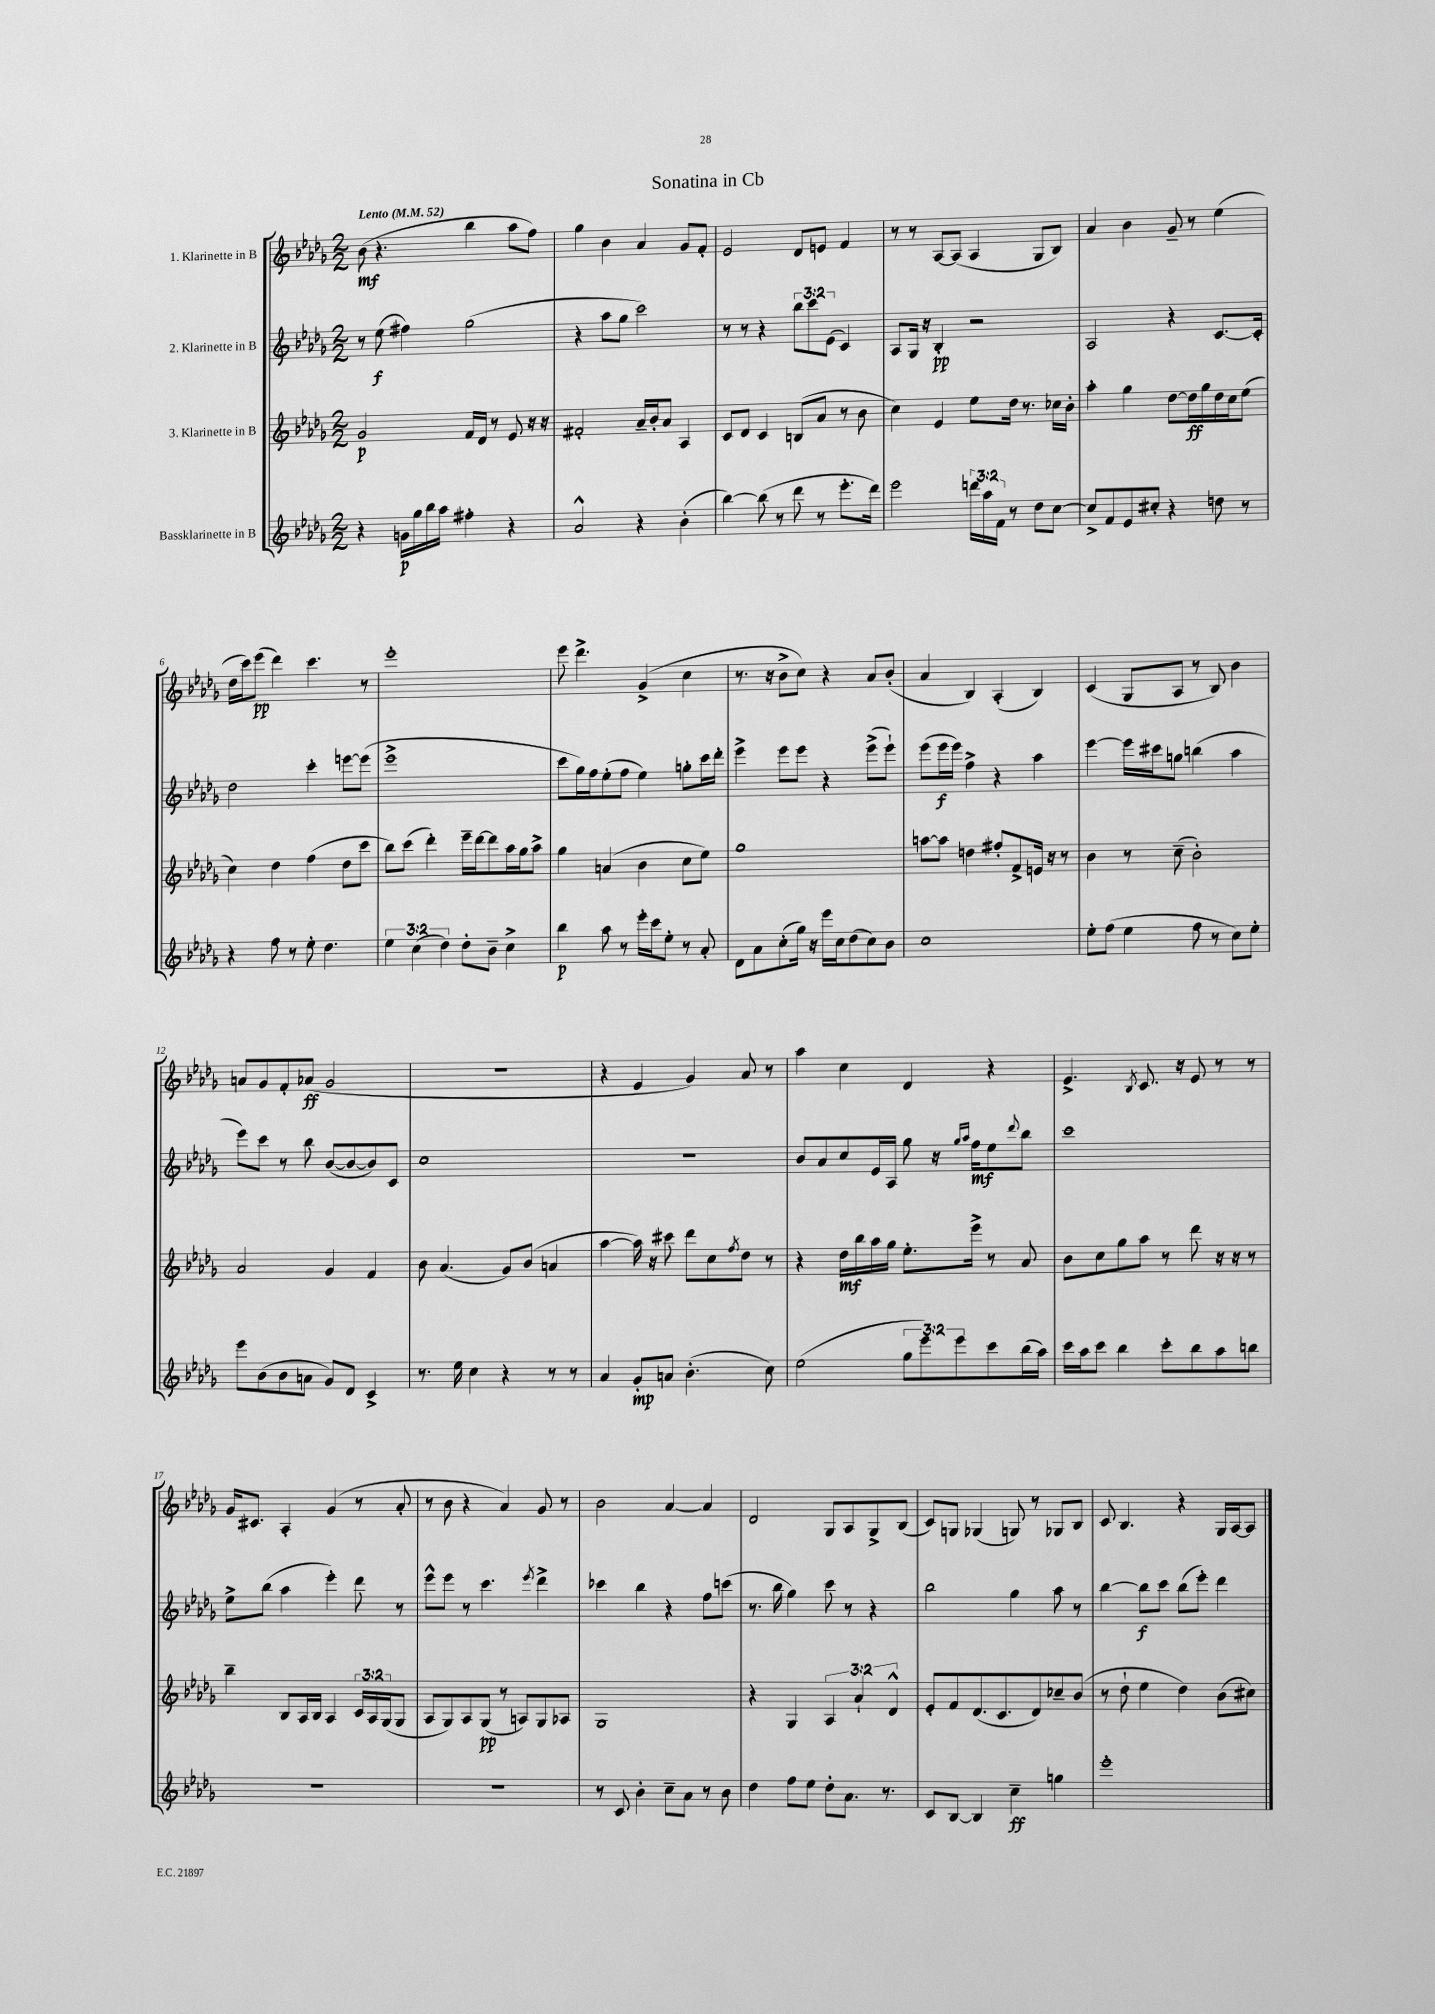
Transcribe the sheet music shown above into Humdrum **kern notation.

**kern	**dynam	**kern	**dynam	**kern	**dynam	**kern	**dynam
*part4	*part4	*part3	*part3	*part2	*part2	*part1	*part1
*staff4	*staff4	*staff3	*staff3	*staff2	*staff2	*staff1	*staff1
*I"Bassklarinette in B	*	*I"3. Klarinette in B	*	*I"2. Klarinette in B	*	*I"1. Klarinette in B	*
*clefG2	*	*clefG2	*	*clefG2	*	*clefG2	*
*k[b-e-a-d-g-]	*	*k[b-e-a-d-g-]	*	*k[b-e-a-d-g-]	*	*k[b-e-a-d-g-]	*
*M2/2	*	*M2/2	*	*M2/2	*	*M2/2	*
*MM52	*	*MM52	*	*MM52	*	*MM52	*
=1	=1	=1	=1	=1	=1	=1	=1
!	!	!	!	!	!	!LO:TX:a:B:t=Lento	!
4r	.	2g-/	p	8r	.	(8b-\	mf
.	.	.	.	(8ee-\	f	4.r	.
16gn\LL	p	.	.	4ff#X\)	.	.	.
16gg-\	.	.	.	.	.	.	.
16bb-\	.	.	.	.	.	.	.
16aa-\JJ	.	.	.	.	.	.	.
4ff#X'\	.	16f/LL	.	(2gg-\	.	4bb-\	.
.	.	16d-/JJ	.	.	.	.	.
.	.	8r	.	.	.	.	.
4r	.	8e-/	.	.	.	8aa-\L	.
.	.	16r	.	.	.	8ff\J)	.
.	.	16r	.	.	.	.	.
=2	=2	=2	=2	=2	=2	=2	=2
2a-^^/	.	2f#X'/	.	4r	.	4gg-\	.
.	.	.	.	8aa-\L	.	4b-\	.
.	.	.	.	8gg-\J	.	.	.
4r	.	16a-~/LL	.	2ccc\)	.	4a-/	.
.	.	16b-'/J	.	.	.	.	.
.	.	8a-/J	.	.	.	.	.
(4b-'\	.	4A-/	.	.	.	8g-/L	.
.	.	.	.	.	.	8f'/J	.
=3	=3	=3	=3	=3	=3	=3	=3
[4bb-\)	.	8c/L	.	8r	.	2e-/	.
.	.	8d-/J	.	8r	.	.	.
(8bb-\]	.	4c/	.	4r	.	.	.
8r	.	.	.	.	.	.	.
8ddd-\	.	(8Bn/L	.	12bb-\L	.	8d-/L	.
.	.	.	.	12ccc\	.	.	.
8r	.	8a-/J	.	.	.	8en/J	.
.	.	.	.	(12e-\J	.	.	.
8.eee-'\L	.	8r	.	4c/)	.	4f/	.
.	.	8b-\	.	.	.	.	.
16ddd-\Jk)	.	.	.	.	.	.	.
=4	=4	=4	=4	=4	=4	=4	=4
2eee-\	.	4cc\)	.	8A-/L	.	8r	.
.	.	.	.	16G-/Jk	.	8r	.
.	.	.	.	16r	.	.	.
.	.	4e-/	.	4B-'/	pp	[8A-/L	.
.	.	.	.	.	.	(8A-/J]	.
24dddn\LL	.	8ee-\L	.	2r	.	4A-/	.
24aa-\	.	.	.	.	.	.	.
24f\JJ	.	.	.	.	.	.	.
8r	.	16dd-\Jk	.	.	.	.	.
.	.	8.r	.	.	.	.	.
8dd-\L	.	.	.	.	.	8G-/L	.
[8cc\J	.	16cc-X\LL	.	.	.	8B-/J)	.
.	.	16b-'\JJ	.	.	.	.	.
=5	=5	=5	=5	=5	=5	=5	=5
8cc^/L]	.	4aa-'\	.	2A-/	.	4a-/	.
8f/	.	.	.	.	.	.	.
8e-/	.	4gg-\	.	.	.	4b-\	.
8cc#X'/J	.	.	.	.	.	.	.
4r	.	[8dd-\L	.	4r	.	8g-~/	.
.	.	16dd-\L]	ff	.	.	8r	.
.	.	16gg-\	.	.	.	.	.
8ddn\	.	16dd-\	.	[8.c/L	.	(4ee-\	.
.	.	16cc\J	.	.	.	.	.
8r	.	(8ee-\J	.	.	.	.	.
.	.	.	.	16c'/Jk]	.	.	.
!!LO:LB:g=z
=6	=6	=6	=6	=6	=6	=6	=6
4r	.	4cc\)	.	2dd-\	.	16dd-\LL	.
.	.	.	.	.	.	16ccc\J)	.
.	.	.	.	.	.	(8eee-\J	pp
8ff\	.	4dd-\	.	.	.	4ddd-\)	.
8r	.	.	.	.	.	.	.
8ee-'\	.	(4ff\	.	4ccc'\	.	4.ccc\	.
4.dd-\	.	.	.	.	.	.	.
.	.	8dd-\L	.	[8eeen\L	.	.	.
.	.	8ccc\J	.	(8eee\J]	.	8r	.
=7	=7	=7	=7	=7	=7	=7	=7
6ee-\	.	8bb-\L)	.	1eee-^	.	1eee-'	.
.	.	(8ccc\J	.	.	.	.	.
(6cc\	.	.	.	.	.	.	.
.	.	4ddd-'\)	.	.	.	.	.
6dd-\)	.	.	.	.	.	.	.
8dd-'\L	.	16eee-~\LL	.	.	.	.	.
.	.	[16ddd-\J	.	.	.	.	.
8b-~\J	.	8ddd-\]	.	.	.	.	.
4cc^\	.	16aa-\L	.	.	.	.	.
.	.	16gg-\J	.	.	.	.	.
.	.	8aa-^\J	.	.	.	.	.
=8	=8	=8	=8	=8	=8	=8	=8
4bb-\	p	4gg-\	.	8ccc\L	.	8eee-\	.
.	.	.	.	16gg-\L)	.	4.ddd-^\	.
.	.	.	.	16ff\J	.	.	.
8aa-\	.	(4an/	.	(8ee-'\	.	.	.
8r	.	.	.	8ff\J	.	.	.
16eee-'\LL	.	4b-\	.	4ee-\)	.	(4g-^/	.
16ccc\J	.	.	.	.	.	.	.
8ee-'\J	.	.	.	.	.	.	.
8r	.	8cc\L	.	8ggn'\L	.	4cc\	.
8a-'/	.	8ee-\J)	.	16ccc\L	.	.	.
.	.	.	.	16ddd-'\JJ	.	.	.
=9	=9	=9	=9	=9	=9	=9	=9
8d-\L	.	1gg-	.	4eee-^\	.	8.r	.
8a-\	.	.	.	.	.	.	.
.	.	.	.	.	.	16r	.
(8cc'\	.	.	.	8eee-\L	.	8b-^\L	.
16gg-\Jk)	.	.	.	8eee-\J	.	8cc\J)	.
16r	.	.	.	.	.	.	.
16eee-\LL	.	.	.	4r	.	4r	.
16cc\J	.	.	.	.	.	.	.
(8dd-\	.	.	.	.	.	.	.
8cc\)	.	.	.	(8eee-^\L	.	8a-/L	.
8b-\J	.	.	.	8eee-`\J)	.	(8b-'/J	.
=10	=10	=10	=10	=10	=10	=10	=10
1cc	.	[8aan\L	.	(8eee-\L	.	4a-/	.
.	.	8aa\J]	.	16eee-\L	f	.	.
.	.	.	.	16eee-\JJ)	.	.	.
.	.	4ddn\	.	4ff^\	.	4B-/)	.
.	.	8ff#X'/L	.	4r	.	(4A-'/	.
.	.	8f^/	.	.	.	.	.
.	.	16en/Jk	.	4aa-\	.	4B-/)	.
.	.	16r	.	.	.	.	.
.	.	8r	.	.	.	.	.
=11	=11	=11	=11	=11	=11	=11	=11
8ee-'\L	.	4b-\	.	[4eee-\	.	(4c/	.
(8ff\J	.	.	.	.	.	.	.
4ee-\	.	8r	.	16eee-\LL]	.	8G-/L	.
.	.	.	.	16ccc#X\J	.	.	.
.	.	(8cc~\	.	8ggn\J	.	8A-/J	.
8ff\	.	2b-'\)	.	(4bbn\	.	8r	.
8r	.	.	.	.	.	8B-/)	.
8cc\L)	.	.	.	4aa-\	.	4b-\	.
8ee-'\J	.	.	.	.	.	.	.
!!LO:LB:g=z
=12	=12	=12	=12	=12	=12	=12	=12
8eee-\L	.	2a-/	.	8eee-\L)	.	8an/L	.
(8b-\	.	.	.	8ccc\J	.	8g-/	.
8b-\	.	.	.	8r	.	8f'/	.
8an\J	.	.	.	8bb-\	.	(8a-X/J	ff
8g-/L)	.	4g-/	.	([8b-/L	.	2g-/	.
8d-/J	.	.	.	8b-/_	.	.	.
4c^/	.	4f/	.	8b-/])	.	.	.
.	.	.	.	8c/J	.	.	.
=13	=13	=13	=13	=13	=13	=13	=13
8.r	.	8b-\	.	1cc	.	1r	.
.	.	(4.a-/	.	.	.	.	.
16ee-\	.	.	.	.	.	.	.
4cc\	.	.	.	.	.	.	.
4r	.	8g-/L)	.	.	.	.	.
.	.	(8b-/J	.	.	.	.	.
8r	.	4an/	.	.	.	.	.
8r	.	.	.	.	.	.	.
=14	=14	=14	=14	=14	=14	=14	=14
4a-/	.	[4aa-\	.	1r	.	4r	.
8g-'/L	mp	16aa-\])	.	.	.	4e-/	.
.	.	16r	.	.	.	.	.
8an/J	.	8ccc#X\	.	.	.	.	.
(4.b-'\	.	8ddd-\L	.	.	.	4g-/)	.
.	.	8cc\	.	.	.	.	.
.	.	8qff/	.	.	.	.	.
.	.	8dd-\J	.	.	.	8a-/	.
8cc\)	.	8r	.	.	.	8r	.
=15	=15	=15	=15	=15	=15	=15	=15
(2ee-\	.	4r	.	8b-/L	.	4aa-\	.
.	.	.	.	8a-/	.	.	.
.	.	16dd-\LL	mf	8cc/	.	4cc\	.
.	.	16bb-\	.	.	.	.	.
.	.	16aa-\	.	16e-/L	.	.	.
.	.	16gg-\JJ	.	16A-/JJ	.	.	.
12gg-\L	.	8.ee-'\L	.	8gg-\	.	4d-/	.
12eee-\)	.	.	.	.	.	.	.
.	.	.	.	16r	.	.	.
12eee-\	.	.	.	.	.	.	.
.	.	.	.	16qqgg-/LL	.	.	.
.	.	.	.	16qqaa-/JJ	.	.	.
.	.	16eee-^\Jk	.	16ff\KL	mf	.	.
8ccc\	.	8r	.	8ee-\	.	4r	.
.	.	.	.	8qqddd-/	.	.	.
(16bb-\L	.	8a-/	.	8bb-\J	.	.	.
16aa-\JJ)	.	.	.	.	.	.	.
=16	=16	=16	=16	=16	=16	=16	=16
16ccc\LL	.	8b-\L	.	1ccc	.	4.e-^/	.
16aa-\J	.	.	.	.	.	.	.
8ccc\J	.	8cc\	.	.	.	.	.
4bb-\	.	8gg-\	.	.	.	.	.
.	.	.	.	.	.	8qB-/	.
.	.	8aa-\J	.	.	.	8.c/	.
8ccc'\L	.	8r	.	.	.	.	.
.	.	.	.	.	.	16r	.
8bb-\	.	8ddd-\	.	.	.	8e-/	.
8aa-\	.	16r	.	.	.	8r	.
.	.	16r	.	.	.	.	.
8bbn\J	.	8r	.	.	.	8r	.
!!LO:LB:g=z
=17	=17	=17	=17	=17	=17	=17	=17
1r	.	4bb-~\	.	8ee-^\L	.	16g-/KL	.
.	.	.	.	.	.	8.c#X/J	.
.	.	.	.	(8bb-\J	.	.	.
.	.	8B-/L	.	4aa-\	.	4A-'/	.
.	.	16A-/L	.	.	.	.	.
.	.	16B-/JJ	.	.	.	.	.
.	.	4A-/	.	4eee-'\)	.	(4g-/	.
.	.	24c/LL	.	8ddd-\	.	8r	.
.	.	24A-/	.	.	.	.	.
.	.	(24G-/J	.	.	.	.	.
.	.	8G-/J	.	8r	.	8a-'/	.
=18	=18	=18	=18	=18	=18	=18	=18
1r	.	8A-/L	.	8eee-^^\L	.	8r	.
.	.	8G-/)	.	8eee-\J	.	8b-\	.
.	.	8A-/	.	8r	.	4r	.
.	.	(8G-/J	pp	4.ccc\	.	.	.
.	.	8r	.	.	.	4a-/)	.
.	.	8An/L)	.	.	.	.	.
.	.	.	.	8qeee-/	.	.	.
.	.	8G-/	.	4ddd-^\	.	8g-/	.
.	.	8A-X/J	.	.	.	8r	.
=19	=19	=19	=19	=19	=19	=19	=19
8r	.	1G-	.	4ccc-X\	.	2b-\	.
8c/	.	.	.	.	.	.	.
4b-'\	.	.	.	4bb-\	.	.	.
8cc~\L	.	.	.	4r	.	[4a-/	.
8a-\J	.	.	.	.	.	.	.
8r	.	.	.	8ff\L	.	4a-/]	.
8b-\	.	.	.	(8cccn\J	.	.	.
=20	=20	=20	=20	=20	=20	=20	=20
4dd-\	.	4r	.	8.r	.	2d-/	.
.	.	.	.	16bb-\	.	.	.
8ff\L	.	4G-/	.	4gg-\)	.	.	.
8ee-\J	.	.	.	.	.	.	.
8dd-'\L	.	6A-/	.	8ccc\	.	8G-/L	.
8.a-\J	.	.	.	8r	.	8A-/	.
.	.	6a-`/	.	.	.	.	.
.	.	.	.	4r	.	8G-^/	.
8.r	.	.	.	.	.	.	.
.	.	6d-^^/	.	.	.	.	.
.	.	.	.	.	.	(8B-/J	.
=21	=21	=21	=21	=21	=21	=21	=21
8c/L	.	8e-'/L	.	2bb-\	.	8c/L)	.
[8B-/J	.	8f/	.	.	.	8Gn/J	.
4B-/]	.	(8.d-/	.	.	.	(4G-X/	.
.	.	8.c/	.	.	.	.	.
4cc~\	ff	.	.	4gg-\	.	8Gn/)	.
.	.	8d-/)	.	.	.	8r	.
4ggn\	.	8cc-X~/	.	8aa-\	.	8G-X/L	.
.	.	(8b-/J	.	8r	.	8B-/J	.
=22	=22	=22	=22	=22	=22	=22	=22
1eee-'	.	8r	.	[4bb-\	.	8c/	.
.	.	8dd-`\	.	.	.	4.B-/	.
.	.	4ee-\	.	8bb-\L]	f	.	.
.	.	.	.	8ccc\J	.	.	.
.	.	4dd-\)	.	(8bb-\L	.	4r	.
.	.	.	.	8eee-'\J)	.	.	.
.	.	(8b-\L	.	4ddd-\	.	16G-/LL	.
.	.	.	.	.	.	[16A-/J	.
.	.	8cc#X\J)	.	.	.	8A-/J]	.
==	==	==	==	==	==	==	==
*-	*-	*-	*-	*-	*-	*-	*-
